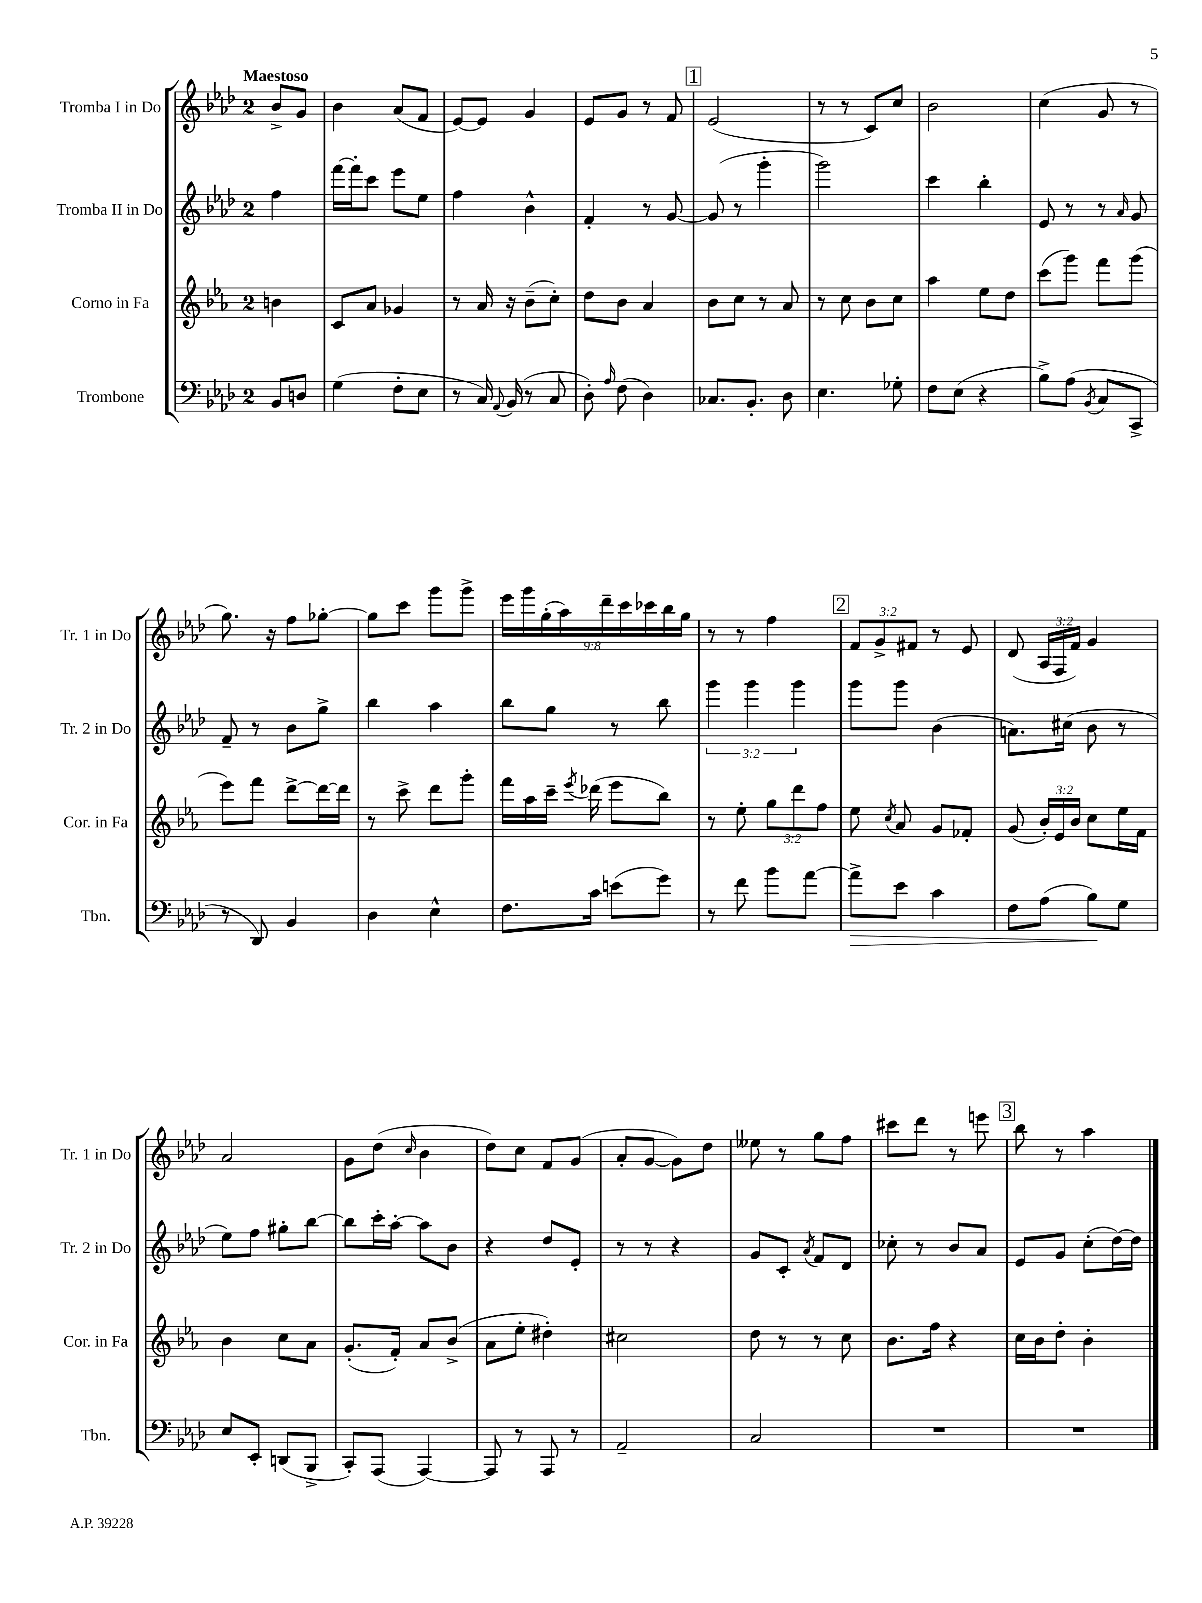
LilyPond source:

<<
\new StaffGroup <<
\new Staff = "s0" \with { instrumentName = "Tromba I in Do" shortInstrumentName = "Tr. 1 in Do" } {
    \clef treble \key aes \major \once \override Staff.TimeSignature.style = #'single-digit \time 2/4 \override Staff.TupletNumber.text = #tuplet-number::calc-fraction-text \partial 4 \tempo "Maestoso"
    \autoBeamOff bes'8[-> g'8] |
    bes'4 aes'8[( f'8] |
    ees'8[~) ees'8] g'4 |
    ees'8[ g'8] r8 f'8 |
    \mark \markup { \box "1" } ees'2( |
    r8 r8 c'8[) c''8] |
    bes'2 |
    c''4( g'8 r8 |
    g''8.) r16 f''8[ ges''8]~-. |
    ges''8[ c'''8] g'''8[ g'''8]-> |
    \tuplet 9/8 { ees'''16[ g'''16 g''16-.( aes''16) des'''16-- c'''16 ces'''16 bes''16 g''16] } |
    r8 r8 f''4 |
    \mark \markup { \box "2" } \tuplet 3/2 { f'8[ g'8-> fis'8] } r8 ees'8 |
    des'8( \tuplet 3/2 { aes16[ f16 f'16]) } g'4 |
    aes'2 |
    g'8[ des''8]( \grace { c''16 } bes'4 |
    des''8[) c''8] f'8[ g'8]( |
    aes'8[-. g'8]~ g'8[) des''8] |
    eeses''8 r8 g''8[ f''8] |
    cis'''8[ des'''8] r8 e'''8 |
    \mark \markup { \box "3" } bes''8 r8 aes''4 \bar "|." |
}
\new Staff = "s1" \with { instrumentName = "Tromba II in Do" shortInstrumentName = "Tr. 2 in Do" } {
    \clef treble \key aes \major \once \override Staff.TimeSignature.style = #'single-digit \time 2/4 \override Staff.TupletNumber.text = #tuplet-number::calc-fraction-text \partial 4
    \autoBeamOff f''4 |
    f'''16[~ f'''16-. c'''8] ees'''8[ ees''8] |
    f''4 bes'4-^ |
    f'4-. r8 g'8~ |
    \mark \markup { \box "1" } g'8( r8 g'''4-. |
    g'''2) |
    c'''4 bes''4-. |
    ees'8 r8 r8 \grace { aes'16 } g'8 |
    f'8-- r8 bes'8[ g''8]-> |
    bes''4 aes''4 |
    bes''8[ g''8] r8 bes''8 |
    \tuplet 3/2 { g'''4 g'''4 g'''4 } |
    \mark \markup { \box "2" } g'''8[ g'''8] bes'4( |
    a'8.[) cis''16]( bes'8 r8 |
    ees''8[) f''8] gis''8[-. bes''8]~ |
    bes''8[ c'''16-. aes''16]~-. aes''8[ bes'8] |
    r4 des''8[ ees'8]-. |
    r8 r8 r4 |
    g'8[ c'8]-. \acciaccatura { aes'8 } f'8[ des'8] |
    ces''8-. r8 bes'8[ aes'8] |
    \mark \markup { \box "3" } ees'8[ g'8] c''8[-.( des''16~) des''16] \bar "|." |
}
\new Staff = "s2" \with { instrumentName = "Corno in Fa" shortInstrumentName = "Cor. in Fa" } {
    \clef treble \key ees \major \once \override Staff.TimeSignature.style = #'single-digit \time 2/4 \override Staff.TupletNumber.text = #tuplet-number::calc-fraction-text \partial 4
    \autoBeamOff b'4 |
    c'8[ aes'8] ges'4 |
    r8 aes'16 r16 bes'8[--( c''8]-.) |
    d''8[ bes'8] aes'4 |
    \mark \markup { \box "1" } bes'8[ c''8] r8 aes'8 |
    r8 c''8 bes'8[ c''8] |
    aes''4 ees''8[ d''8] |
    c'''8[( g'''8]) f'''8[ g'''8]( |
    ees'''8[) f'''8] d'''8[~-> d'''16~ d'''16] |
    r8 c'''8-> d'''8[ g'''8]-. |
    f'''16[ aes''16 c'''16]-- \acciaccatura { ees'''8 } des'''16( ees'''8[ bes''8]) |
    r8 ees''8-. \tuplet 3/2 { g''8[ d'''8 f''8] } |
    \mark \markup { \box "2" } ees''8 \acciaccatura { c''8 } aes'8 g'8[ fes'8]-. |
    g'8( \tuplet 3/2 { bes'16[-.) ees'16 bes'16] } c''8[ ees''16 f'16] |
    bes'4 c''8[ aes'8] |
    g'8.[-.( f'16]-.) aes'8[ bes'8]->( |
    aes'8[ ees''8]-. dis''4-.) |
    cis''2 |
    d''8 r8 r8 c''8 |
    bes'8.[ f''16] r4 |
    \mark \markup { \box "3" } c''16[ bes'16 d''8]-. bes'4-. \bar "|." |
}
\new Staff = "s3" \with { instrumentName = "Trombone" shortInstrumentName = "Tbn." } {
    \clef bass \key aes \major \once \override Staff.TimeSignature.style = #'single-digit \time 2/4 \partial 4
    \autoBeamOff bes,8[ d8] |
    g4( f8[-. ees8] |
    r8 c16) \appoggiatura { aes,8 } bes,16( r8 c8 |
    des8-.) \grace { aes16 } f8( des4) |
    \mark \markup { \box "1" } ces8.[ bes,8.]-. des8 |
    ees4. ges8-. |
    f8[ ees8]( r4 |
    bes8[->) aes8]( \acciaccatura { bes,8 } c8[ c,8]-> |
    r8 des,8) bes,4 |
    des4 ees4-^ |
    f8.[ c'16] e'8[( g'8]) |
    r8 f'8 bes'8[ aes'8]~ |
    \mark \markup { \box "2" } aes'8[->\> ees'8] c'4 |
    f8[ aes8]( bes8[\!) g8] |
    ees8[ ees,8]-. d,8[( bes,,8]-> |
    c,8[-.) aes,,8]( aes,,4~) |
    aes,,8 r8 aes,,8 r8 |
    aes,2-- |
    c2 |
    R2 |
    \mark \markup { \box "3" } R2 \bar "|." |
}
>>
>>
\layout { \context { \Score \remove "Bar_number_engraver" } }
